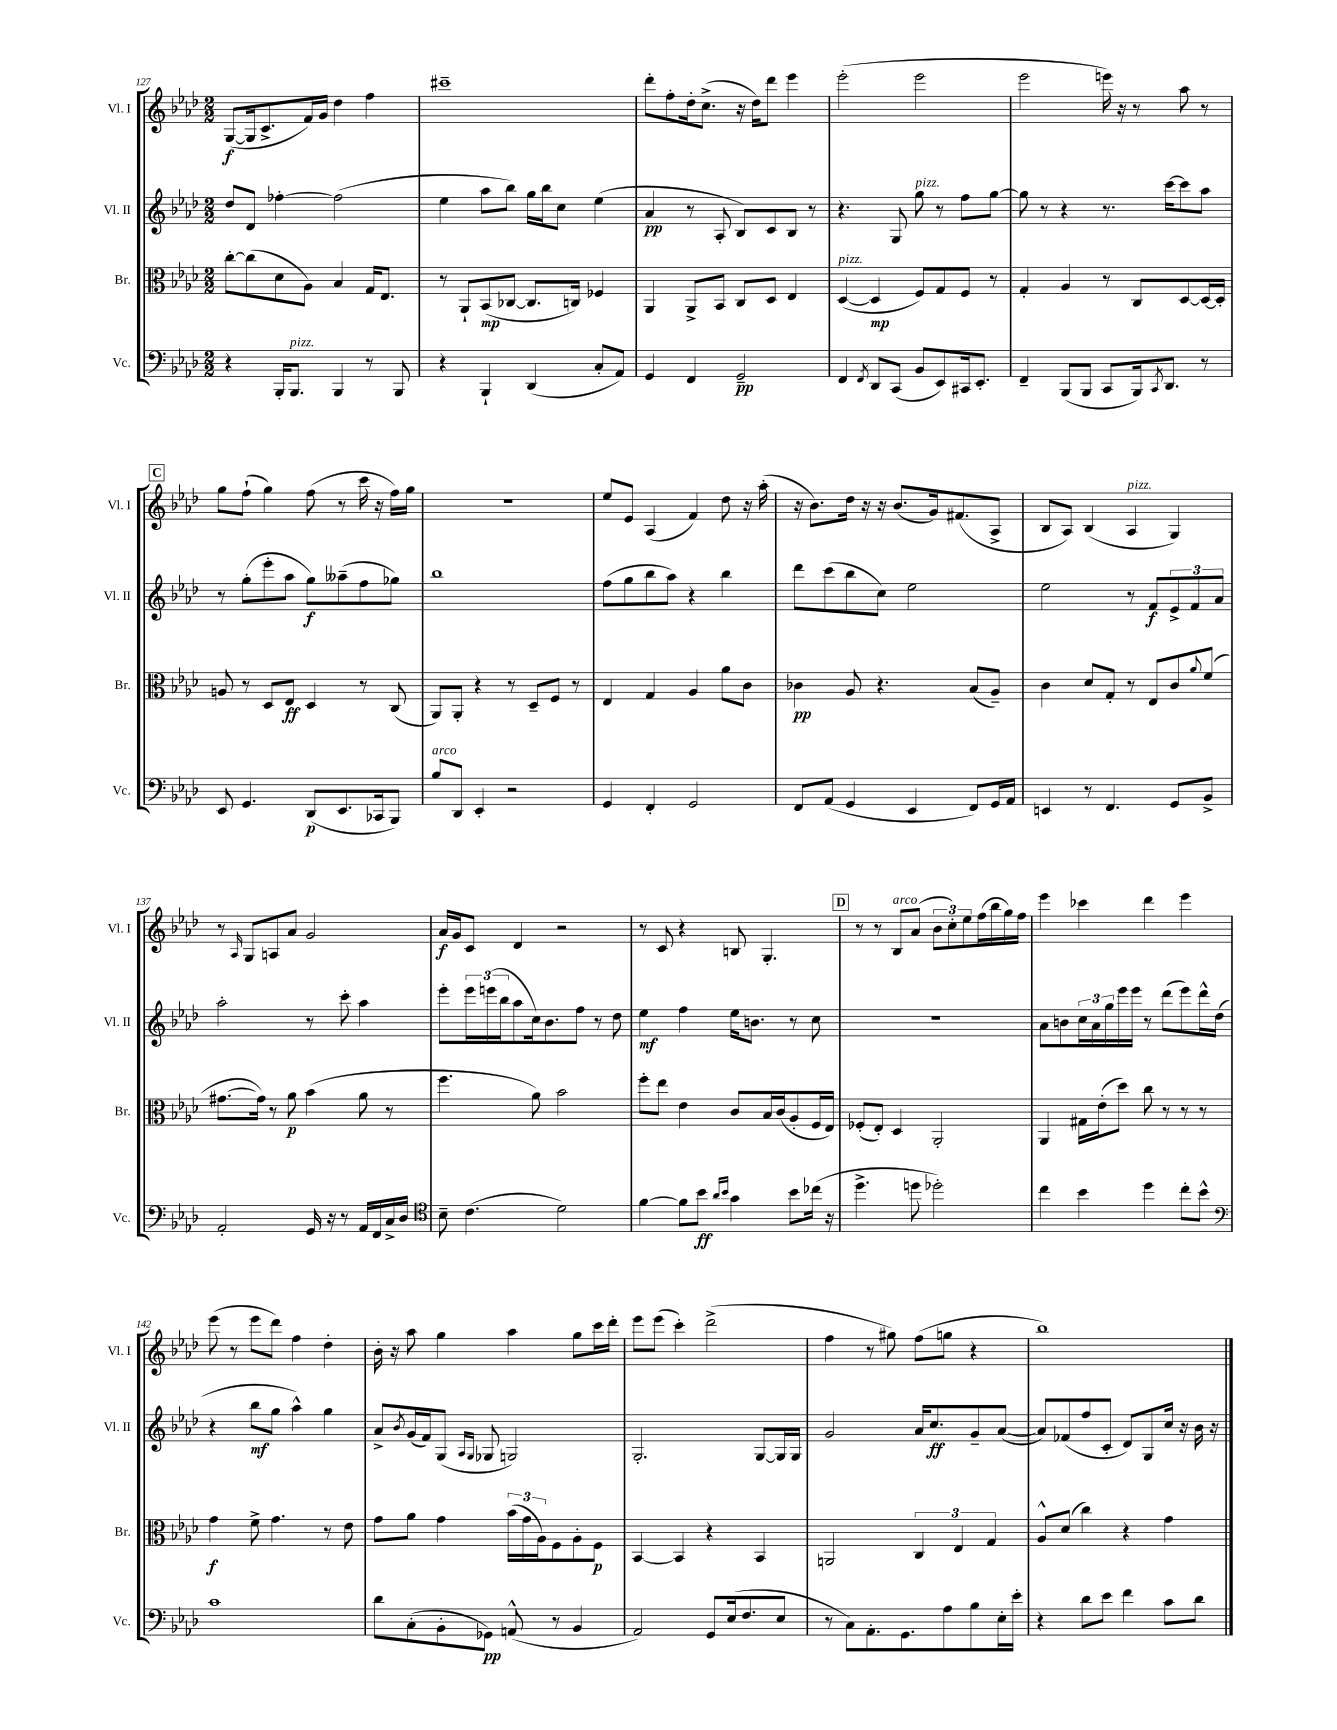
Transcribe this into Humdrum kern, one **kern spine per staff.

**kern	**dynam	**kern	**dynam	**kern	**dynam	**kern	**dynam
*part4	*part4	*part3	*part3	*part2	*part2	*part1	*part1
*staff4	*staff4	*staff3	*staff3	*staff2	*staff2	*staff1	*staff1
*I"Vc.	*	*I"Br.	*	*I"Vl. II	*	*I"Vl. I	*
*I'Vc.	*	*I'Br.	*	*I'Vl. II	*	*I'Vl. I	*
*clefF4	*	*clefC3	*	*clefG2	*	*clefG2	*
*k[b-e-a-d-]	*	*k[b-e-a-d-]	*	*k[b-e-a-d-]	*	*k[b-e-a-d-]	*
*M2/2	*	*M2/2	*	*M2/2	*	*M2/2	*
=127	=127	=127	=127	=127	=127	=127	=127
4r	.	[8cc'\L	.	8dd-/L	.	([8G/L	f
.	.	(8cc\]	.	8d-/J	.	16G/k]	.
.	.	.	.	.	.	8.c^/	.
16BBB-'/KL	.	8d-\	.	[4ff-X'\	.	.	.
!LO:TX:a:i:t=pizz.	!	!	!	!	!	!	!
8.BBB-/J	.	.	.	.	.	.	.
.	.	8A-\J)	.	.	.	16f/L)	.
.	.	.	.	.	.	16g/JJ	.
4BBB-/	.	4B-/	.	(2ff-\]	.	4dd-\	.
8r	.	16G/KL	.	.	.	4ff\	.
.	.	8.E-/J	.	.	.	.	.
8BBB-/	.	.	.	.	.	.	.
=128	=128	=128	=128	=128	=128	=128	=128
4r	.	8r	.	4ee-\	.	1ccc#X~	.
.	.	8AA-`/L	.	.	.	.	.
4BBB-`/	.	(8BB-/	mp	8aa-\L	.	.	.
.	.	[8C-X/J	.	8bb-\J)	.	.	.
(4DD-/	.	8.C-/L]	.	16gg\LL	.	.	.
.	.	.	.	16bb-\J	.	.	.
.	.	.	.	8cc\J	.	.	.
.	.	16Cn/Jk)	.	.	.	.	.
8C'/L	.	4F-X/	.	(4ee-\	.	.	.
8AA-/J)	.	.	.	.	.	.	.
=129	=129	=129	=129	=129	=129	=129	=129
4GG/	.	4AA-/	.	4a-/	pp	8ddd-'\L	.
.	.	.	.	.	.	8ff'\	.
4FF/	.	8AA-^/L	.	8r	.	16dd-'\k	.
.	.	.	.	.	.	(8.cc^\J	.
.	.	8BB-/J	.	8A-'/	.	.	.
2GG~/	pp	8C/L	.	8B-/L)	.	16r	.
.	.	.	.	.	.	16dd-\KL)	.
.	.	8D-/J	.	8c/	.	8ddd-\J	.
.	.	4E-/	.	8B-/J	.	4eee-\	.
.	.	.	.	8r	.	.	.
=130	=130	=130	=130	=130	=130	=130	=130
!	!	!LO:TX:a:i:t=pizz.	!	!	!	!	!
4FF/	.	([4D-/	.	4.r	.	(2eee-'\	.
8qFF/	.	.	.	.	.	.	.
8DD-/L	.	4D-/]	mp	.	.	.	.
(8CC/J	.	.	.	8G/	.	.	.
!	!	!	!	!LO:TX:a:i:t=pizz.	!	!	!
8BB-/L	.	8F/L)	.	8gg\	.	2eee-\	.
8EE-/)	.	8G/	.	8r	.	.	.
16CC#X/k	.	8F/J	.	8ff\L	.	.	.
8.EE-'/J	.	.	.	.	.	.	.
.	.	8r	.	[8gg\J	.	.	.
=131	=131	=131	=131	=131	=131	=131	=131
4FF~/	.	4G'/	.	8gg\]	.	2eee-\	.
.	.	.	.	8r	.	.	.
(8BBB-/L	.	4A-/	.	4r	.	.	.
8BBB-/J	.	.	.	.	.	.	.
8CC/L	.	8r	.	8.r	.	16eeen\)	.
.	.	.	.	.	.	16r	.
16BBB-/k)	.	8C/L	.	.	.	8r	.
8qCC/	.	.	.	.	.	.	.
8.DD-/J	.	.	.	[16ccc\KL	.	.	.
.	.	[8D-/	.	8ccc\]	.	8aa-\	.
8r	.	16D-/L_	.	8aa-\J	.	8r	.
.	.	16D-'/JJ]	.	.	.	.	.
!!LO:LB:g=z
!!LO:REH:place=s1:t=C
=132	=132	=132	=132	=132	=132	=132	=132
8EE-/	.	8An/	.	8r	.	8gg\L	.
4.GG/	.	8r	.	(8gg'\L	.	(8ff`\J	.
.	.	8D-/L	.	8eee-'\	.	4gg\)	.
.	.	8E-/J	ff	8aa-\J	.	.	.
(8DD-/L	p	4D-/	.	8gg\L)	f	(8ff\	.
8.EE-/	.	.	.	(8aa--X~\	.	8r	.
.	.	8r	.	8ff\	.	16ccc\	.
16CC-X/k	.	.	.	.	.	16r	.
8BBB-/J)	.	(8C/	.	8gg-X\J)	.	16ff\LL)	.
.	.	.	.	.	.	16gg\JJ	.
=133	=133	=133	=133	=133	=133	=133	=133
!LO:TX:a:i:t=arco	!	!	!	!	!	!	!
8B-/L	.	8AA-/L)	.	1bb-	.	1r	.
8DD-/J	.	8AA-'/J	.	.	.	.	.
4EE-'/	.	4r	.	.	.	.	.
2r	.	8r	.	.	.	.	.
.	.	8D-~/L	.	.	.	.	.
.	.	8F/J	.	.	.	.	.
.	.	8r	.	.	.	.	.
=134	=134	=134	=134	=134	=134	=134	=134
4GG/	.	4E-/	.	(8ff\L	.	8ee-/L	.
.	.	.	.	8gg\	.	8e-/J	.
4FF'/	.	4G/	.	8bb-\	.	(4A-/	.
.	.	.	.	8aa-\J)	.	.	.
2GG/	.	4A-/	.	4r	.	4f/)	.
.	.	8a-\L	.	4bb-\	.	8dd-\	.
.	.	8c\J	.	.	.	16r	.
.	.	.	.	.	.	(16aa-'\	.
=135	=135	=135	=135	=135	=135	=135	=135
8FF/L	.	4c-X\	pp	8ddd-\L	.	16r	.
.	.	.	.	.	.	8.b-\L)	.
(8AA-/J	.	.	.	(8ccc\	.	.	.
4GG/	.	8A-/	.	8bb-\	.	16dd-\Jk	.
.	.	.	.	.	.	16r	.
.	.	4.r	.	8cc\J)	.	16r	.
.	.	.	.	.	.	(8.b-/L	.
4EE-/	.	.	.	2ee-\	.	.	.
.	.	.	.	.	.	16g/k)	.
.	.	.	.	.	.	(8.f#X/	.
8FF/L)	.	(8B-/L	.	.	.	.	.
16GG/L	.	8A-~/J)	.	.	.	8A-^/J	.
16AA-/JJ	.	.	.	.	.	.	.
=136	=136	=136	=136	=136	=136	=136	=136
4EEn/	.	4c\	.	2ee-\	.	8B-/L	.
.	.	.	.	.	.	8A-/J)	.
8r	.	8d-/L	.	.	.	(4B-/	.
4.FF/	.	8G'/J	.	.	.	.	.
!	!	!	!	!	!	!LO:TX:a:i:t=pizz.	!
.	.	8r	.	8r	.	4A-/	.
.	.	8E-/L	.	8f/L	f	.	.
8GG/L	.	8c/	.	12e-^/	.	4G/)	.
.	.	.	.	12f/	.	.	.
.	.	8qqa-/	.	.	.	.	.
8BB-^/J	.	(8f/J	.	.	.	.	.
.	.	.	.	12a-/J	.	.	.
!!LO:LB:g=z
=137	=137	=137	=137	=137	=137	=137	=137
2AA-'/	.	[8.g#X\L	.	2aa-'\	.	8r	.
.	.	.	.	.	.	16qqA-/	.
.	.	.	.	.	.	8G/L	.
.	.	16g#\Jk])	.	.	.	.	.
.	.	8r	.	.	.	8An/	.
.	.	8a-\	p	.	.	8a-/J	.
16GG/	.	(4b-\	.	8r	.	2g/	.
16r	.	.	.	.	.	.	.
8r	.	.	.	8ccc'\	.	.	.
16AA-/LL	.	8a-\	.	4aa-\	.	.	.
16FF/	.	.	.	.	.	.	.
16C^/	.	8r	.	.	.	.	.
16D-/JJ	.	.	.	.	.	.	.
=138	=138	=138	=138	=138	=138	=138	=138
*clefC4	*	*	*	*	*	*	*
8B-~\	.	4.ff\	.	8eee-'\L	.	16a-/LL	f
.	.	.	.	.	.	16g/J	.
(4.c\	.	.	.	24eee-\L	.	8c/J	.
.	.	.	.	(24eeen\	.	.	.
.	.	.	.	24bb-\J	.	.	.
.	.	.	.	8aa-\	.	4d-/	.
.	.	8a-\)	.	16cc\k)	.	.	.
.	.	.	.	8.b-\	.	.	.
2d-\)	.	2b-\	.	.	.	2r	.
.	.	.	.	8ff\J	.	.	.
.	.	.	.	8r	.	.	.
.	.	.	.	8dd-\	.	.	.
=139	=139	=139	=139	=139	=139	=139	=139
[4f\	.	8ff'\L	.	4ee-\	mf	8r	.
.	.	8ee-\J	.	.	.	8c/	.
8f\L]	.	4e-\	.	4ff\	.	4r	.
8b-\J	ff	.	.	.	.	.	.
16qqa-/LL	.	.	.	.	.	.	.
16qqb-/JJ	.	.	.	.	.	.	.
4g\	.	8c/L	.	16ee-\KL	.	8Bn/	.
.	.	.	.	8.bn\J	.	.	.
.	.	16B-/L	.	.	.	4.G'/	.
.	.	(16c/J	.	.	.	.	.
8b-\L	.	8A-'/	.	8r	.	.	.
(16cc-X\Jk	.	16F/L	.	8cc\	.	.	.
16r	.	16E-/JJ)	.	.	.	.	.
!!LO:REH:place=s1:t=D
=140	=140	=140	=140	=140	=140	=140	=140
4.dd-^\	.	(8F-X'/L	.	1r	.	8r	.
.	.	8E-'/J)	.	.	.	8r	.
!	!	!	!	!	!	!LO:TX:a:i:t=arco	!
.	.	4D-/	.	.	.	8B-/L	.
8ddn\	.	.	.	.	.	(8a-/J	.
2dd-X'\)	.	2AA-'/	.	.	.	12b-\L	.
.	.	.	.	.	.	12cc'\)	.
.	.	.	.	.	.	12ee-\	.
.	.	.	.	.	.	(16ff\L	.
.	.	.	.	.	.	16bb-\	.
.	.	.	.	.	.	16gg\)	.
.	.	.	.	.	.	16ff\JJ	.
=141	=141	=141	=141	=141	=141	=141	=141
4cc\	.	4AA-/	.	8a-\L	.	4eee-\	.
.	.	.	.	8bn\	.	.	.
4b-\	.	16G#X\LL	.	24cc\L	.	4ccc-X\	.
.	.	.	.	24a-\	.	.	.
.	.	(16e-'\J	.	.	.	.	.
.	.	.	.	24gg\	.	.	.
.	.	8dd-\J)	.	16eee-\	.	.	.
.	.	.	.	16eee-\JJ	.	.	.
4dd-\	.	8cc\	.	8r	.	4ddd-\	.
.	.	8r	.	(8ddd-\L	.	.	.
8cc'\L	.	8r	.	8eee-\)	.	4eee-\	.
8b-^^\J	.	8r	.	16ddd-^^\L	.	.	.
.	.	.	.	(16dd-\JJ	.	.	.
!!LO:LB:g=z
=142	=142	=142	=142	=142	=142	=142	=142
*clefF4	*	*	*	*	*	*	*
1c	.	4g\	f	4r	.	(8eee-\	.
.	.	.	.	.	.	8r	.
.	.	8f^\	.	8bb-\L	mf	8eee-\L	.
.	.	4.g\	.	8gg\J	.	8ddd-\J)	.
.	.	.	.	4aa-^^\)	.	4ff\	.
.	.	8r	.	4gg\	.	4dd-'\	.
.	.	8e-\	.	.	.	.	.
=143	=143	=143	=143	=143	=143	=143	=143
8d-\L	.	8g\L	.	8a-^/L	.	16b-'\	.
.	.	.	.	.	.	16r	.
.	.	.	.	8qb-/	.	.	.
(8C'\	.	8a-\J	.	(16g/L	.	8aa-\	.
.	.	.	.	16f/J)	.	.	.
8BB-'\	.	4g\	.	(8G/J	.	4gg\	.
.	.	.	.	16qqA-/LL	.	.	.
.	.	.	.	16qqG/JJ	.	.	.
8GG-X\J)	pp	.	.	8G-X/	.	.	.
(8AAn^^/	.	(24b-\LL	.	2Gn/)	.	4aa-\	.
.	.	24g\	.	.	.	.	.
.	.	24A-\J)	.	.	.	.	.
8r	.	8F\	.	.	.	.	.
4BB-/	.	8A-'\	.	.	.	8gg\L	.
.	.	8F\J	p	.	.	16ccc\L	.
.	.	.	.	.	.	16ddd-'\JJ	.
=144	=144	=144	=144	=144	=144	=144	=144
2AA-/)	.	[4BB-/	.	2.G'/	.	8eee-\L	.
.	.	.	.	.	.	(8eee-\J	.
.	.	4BB-/]	.	.	.	4ccc'\)	.
8GG/L	.	4r	.	.	.	(2ddd-^\	.
(16E-/k	.	.	.	.	.	.	.
8.F/	.	.	.	.	.	.	.
.	.	4BB-/	.	[8G/L	.	.	.
8E-/J	.	.	.	16G/L]	.	.	.
.	.	.	.	16G/JJ	.	.	.
=145	=145	=145	=145	=145	=145	=145	=145
8r	.	2AAn/	.	2g/	.	4ff\	.
8C\L)	.	.	.	.	.	.	.
8.AA-'\	.	.	.	.	.	8r	.
.	.	.	.	.	.	8gg#X\)	.
8.GG\	.	.	.	.	.	.	.
.	.	6C/	.	16a-/KL	.	(8ff\L	.
.	.	.	.	8.cc/	ff	.	.
8A-\	.	.	.	.	.	8ggn\J	.
.	.	6E-/	.	.	.	.	.
8B-\	.	.	.	8g~/	.	4r	.
.	.	6G/	.	.	.	.	.
16E-'\L	.	.	.	([8a-/J	.	.	.
16e-'\JJ	.	.	.	.	.	.	.
=146	=146	=146	=146	=146	=146	=146	=146
4r	.	8A-^^/L	.	8a-/L])	.	1bb-)	.
.	.	(8d-/J	.	(8f-X/	.	.	.
8d-\L	.	4cc\)	.	8ff/	.	.	.
8e-\J	.	.	.	8c'/J	.	.	.
4f\	.	4r	.	8d-/L)	.	.	.
.	.	.	.	8G/	.	.	.
8c\L	.	4g\	.	16cc/Jk	.	.	.
.	.	.	.	16r	.	.	.
8d-\J	.	.	.	16b-\	.	.	.
.	.	.	.	16r	.	.	.
==	==	==	==	==	==	==	==
*-	*-	*-	*-	*-	*-	*-	*-
